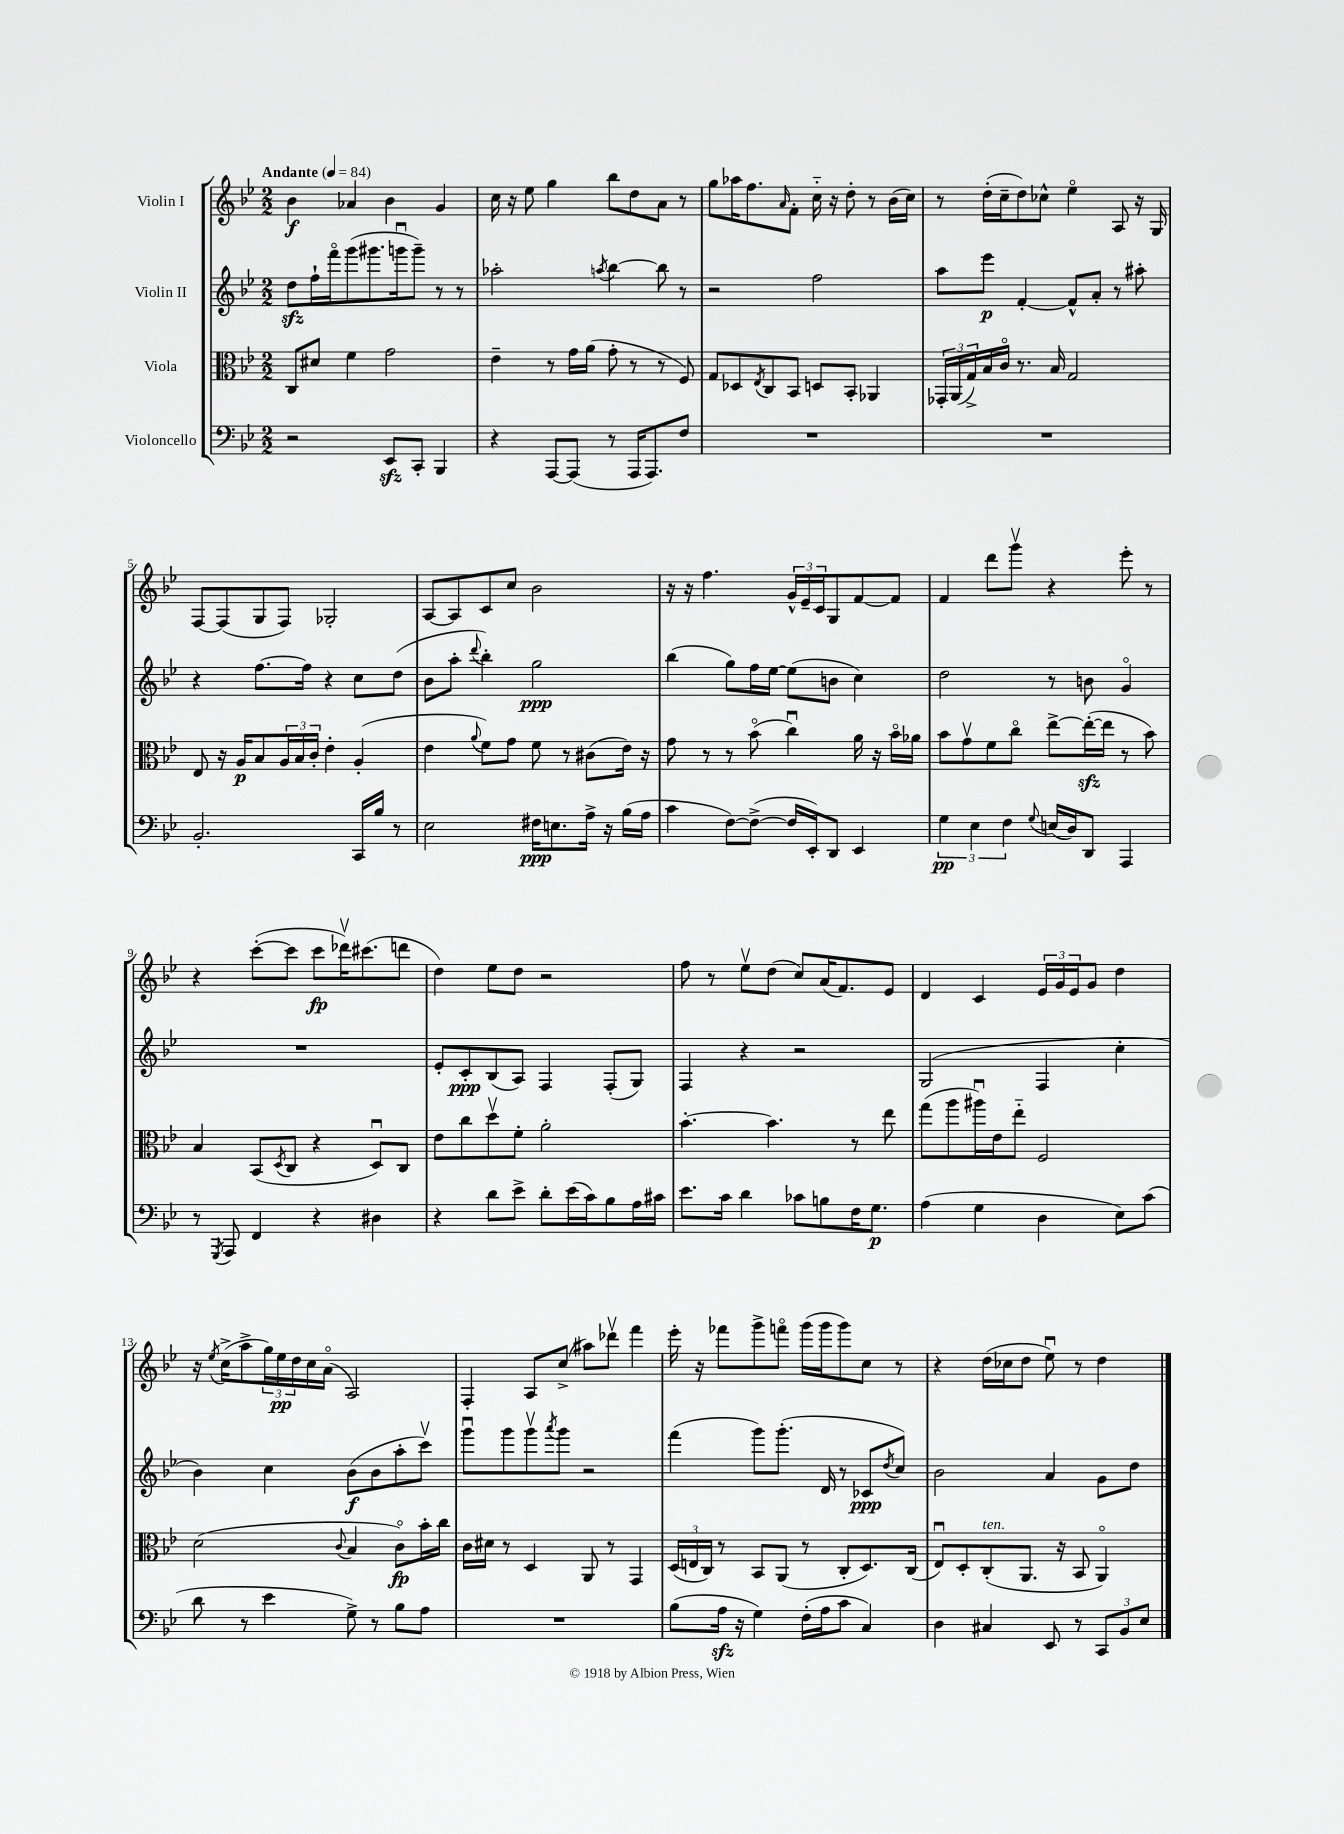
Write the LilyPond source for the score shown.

<<
\new StaffGroup <<
\new Staff = "s0" \with { instrumentName = "Violin I" } {
    \clef treble \key bes \major \numericTimeSignature \time 2/2 \tempo "Andante" 4 = 84
    bes'4\f aes'4 bes'4 g'4 |
    c''16 r16 ees''8 g''4 bes''8 d''8 a'8 r8 |
    g''8 aes''16 f''8. \grace { a'16 } f'8-. c''16-_ r16 d''8-. r8 bes'16( c''16) |
    r8 d''16-.( c''16-- d''8) ces''8-^ ees''4\flageolet a8 r16 g16 |
    f8~ f8( g8 f8) ges2-. |
    a8~ a8 c'8 c''8 bes'2 |
    r16 r16 f''4. \tuplet 3/2 { g'16-^ ees'16-- c'16 } g8 f'8~ f'8 |
    f'4 d'''8 g'''8\upbow r4 ees'''8-. r8 |
    r4 c'''8~-.( c'''8 c'''8\fp des'''16\upbow) cis'''8.( d'''8 |
    d''4) ees''8 d''8 r2 |
    f''8 r8 ees''8\upbow d''8( c''8) a'16( f'8.) ees'8 |
    d'4 c'4 \tuplet 3/2 { ees'16 g'16 ees'16 } g'8 d''4 |
    r16 \acciaccatura { ees''8 } c''16->( a''8-> \tuplet 3/2 { g''16) ees''16\pp d''16 } c''16 a'16\flageolet( a2) |
    f4-. a8 c''8->( ais''8) des'''8\upbow f'''4 |
    ees'''16-. r16 fes'''8 g'''8-> f'''8\flageolet g'''16( g'''16 g'''8) c''8 r8 |
    r4 d''16( ces''16 d''8 ees''8\downbow) r8 d''4 \bar "|." |
}
\new Staff = "s1" \with { instrumentName = "Violin II" } {
    \clef treble \key bes \major \numericTimeSignature \time 2/2
    d''8\sfz f''16-! f'''16\flageolet g'''8( gis'''8. g'''16\downbow g'''8--) r8 r8 |
    aes''2-. \acciaccatura { a''8 } bes''4~ bes''8 r8 |
    r2 f''2 |
    a''8 ees'''8\p f'4~-. f'8-^ a'8-. r8 ais''8-. |
    r4 f''8.~ f''16 r4 c''8 d''8( |
    bes'8 a''8-. \appoggiatura { d'''8 } bes''4-.) g''2\ppp |
    bes''4( g''8) f''16 ees''16~ ees''8( b'8 c''4) |
    d''2 r8 b'8 g'4\flageolet |
    R1 |
    ees'8-. c'8-.\ppp bes8( a8) f4 f8-.( g8) |
    f4 r4 r2 |
    g2( f4 c''4-. |
    bes'4) c''4 bes'8\f( bes'8 a''8-. c'''8\upbow) |
    g'''8\downbow g'''8 g'''8\upbow \acciaccatura { a'''8 } g'''8 r2 |
    f'''4( g'''8) g'''8.-.( d'16 r8 ces'8\ppp \acciaccatura { d''8 } c''8) |
    bes'2 a'4 g'8 d''8 \bar "|." |
}
\new Staff = "s2" \with { instrumentName = "Viola" } {
    \clef alto \key bes \major \numericTimeSignature \time 2/2
    c8 dis'8 f'4 g'2 |
    ees'4-- r8 g'16 a'16( g'8-. r8 r8 f8) |
    g8 des8 \acciaccatura { ees8 } c8 bes,8 d8 bes,8-. aes,4 |
    \tuplet 3/2 { ges,16-. a,16( g16->) } bes16 c'16\flageolet r8. bes16 g2 |
    ees8 r16 a16\p bes8 \tuplet 3/2 { a16 bes16 c'16-. } ees'4-. a4-.( |
    ees'4 \appoggiatura { a'8 } f'8) g'8 f'8 r8 cis'8( ees'16) r16 |
    g'8 r8 r8 bes'8\flageolet( c''4\downbow) a'16 r16 bes'16\flageolet aes'16 |
    bes'8 g'8\upbow f'8 c''8\flageolet ees''8~-> ees''16~-.\sfz( ees''16 r8 bes'8) |
    bes4 bes,8( \acciaccatura { d8 } c8 r4 d8\downbow) c8 |
    ees'8 c''8 d''8\upbow f'8-. a'2-. |
    bes'4.~-. bes'4. r8 ees''8 |
    g''8( a''8 ais''16\downbow) ees'16 ees''8-_ f2 |
    d'2( \appoggiatura { c'8 } bes4 c'8\flageolet\fp) bes'16-. c''16 |
    c'16 dis'16 r8 d4 a,8 r8 g,4 |
    \tuplet 3/2 { d16( e16 c16) } r8 bes,8 a,8( r8 c8-. d8.) c16( |
    ees8\downbow) d8-. c8-.^\markup { \italic "ten." }( a,8. r16 bes,8 a,4\flageolet) \bar "|." |
}
\new Staff = "s3" \with { instrumentName = "Violoncello" } {
    \clef bass \key bes \major \numericTimeSignature \time 2/2
    r2 ees,8\sfz c,8-. bes,,4 |
    r4 a,,8~ a,,8( r8 a,,16 a,,8.) f8 |
    R1 |
    R1 |
    bes,2.-. c,16 bes16 r8 |
    ees2 fis16\ppp e8. a16-> r16 bes16( a16 |
    c'4 f8~) f8~->( f16 ees,16-.) d,8 ees,4 |
    \tuplet 3/2 { g4\pp ees4 f4 } \appoggiatura { g8 } e16( d16) d,8 a,,4 |
    r8 \acciaccatura { g,,8 } a,,8 f,4 r4 dis4 |
    r4 d'8 ees'8-> d'8-. ees'16( c'16) bes8 a16 cis'16 |
    ees'8. c'16 d'4 ces'8 b8 f16 g8.\p |
    a4( g4 d4 ees8) c'8( |
    d'8 r8 ees'4 g8->) r8 bes8 a8 |
    R1 |
    bes8( a16\sfz r16 g4) f16-.( a16 c'8 c4) |
    d4 cis4 ees,8 r8 \tuplet 3/2 { c,8 bes,8 ees8 } \bar "|." |
}
>>
>>
